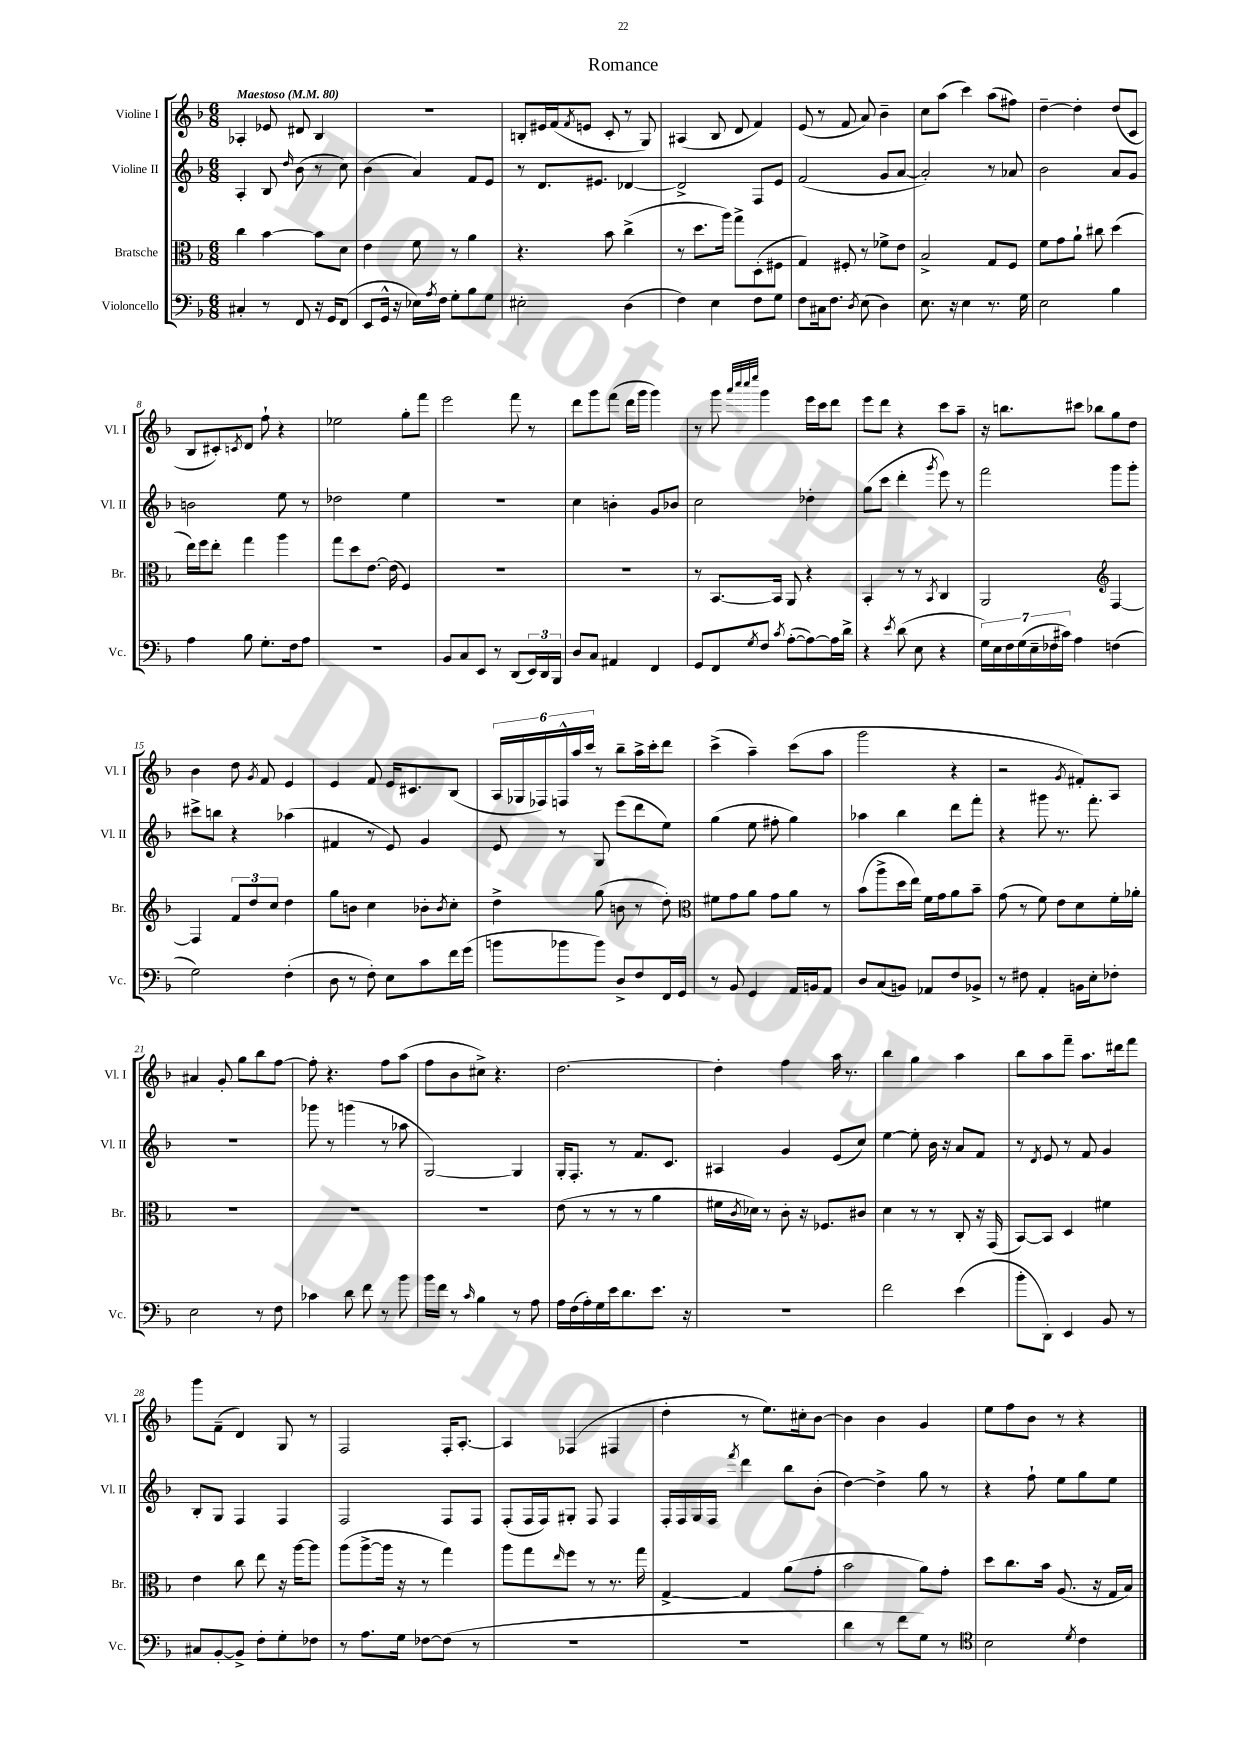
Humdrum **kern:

**kern	**kern	**kern	**kern
*part4	*part3	*part2	*part1
*staff4	*staff3	*staff2	*staff1
*I"Violoncello	*I"Bratsche	*I"Violine II	*I"Violine I
*I'Vc.	*I'Br.	*I'Vl. II	*I'Vl. I
*clefF4	*clefC3	*clefG2	*clefG2
*k[b-]	*k[b-]	*k[b-]	*k[b-]
*M6/8	*M6/8	*M6/8	*M6/8
*MM80	*MM80	*MM80	*MM80
=1	=1	=1	=1
!	!	!	!LO:TX:a:B:t=Maestoso
4C#X'/	4cc\	4A'/	4A-X'/
8r	[4b-\	8B-/	8e-X/
.	.	16qqdd/	.
8FF/	.	(8b-\	8d#X/
16r	8b-\L]	8r	4B-/
16GG/KL	.	.	.
(8FF/J	8d\J	8cc\)	.
=2	=2	=2	=2
8EE/L	4e\	(4b-\	2.r
16GG^^/Jk	.	.	.
16r	.	.	.
16E-X\LL)	8f\	4a/)	.
8qA/	.	.	.
16F\JJ	.	.	.
8G'\L	8r	.	.
8B-\	4a\	8f/L	.
8G\J	.	8e/J	.
=3	=3	=3	=3
2E#X'\	4.r	8r	8Bn'/L
.	.	8.d/L	16e#X/L
.	.	.	(16f/J
.	.	.	8qf/
.	.	.	8en/J
.	.	8.e#X/J	.
.	8b-\	.	8c'/
(4D\	(4cc^\	[4d-X/	8r
.	.	.	8G/)
=4	=4	=4	=4
4F\)	8r	2d-^/]	(4A#X/
.	8.dd\L	.	.
4E\	.	.	8B-/
.	16aa\Jk)	.	.
.	8gg^\L	.	8d/
8F\L	(8D'\	8F/L	4f/)
8G\J	8F#X\J	8e/J	.
=5	=5	=5	=5
8F\L	4G/)	(2f/	(8e/
16C#X\k	.	.	8r
8.F\J	.	.	.
.	8F#X'/	.	8f/
8qD/	.	.	.
(8E\	8r	.	8a/)
4D\)	8f-X^\L	8g/L	4b-~\
.	8e\J	[8a/J	.
=6	=6	=6	=6
8.E\	2B-^/	2a'/])	8cc\L
.	.	.	(8aa\J
16r	.	.	.
4E\	.	.	4ccc\)
8.r	8G/L	8r	(8aa\L
.	8F/J	8a-X/	8ff#X\J)
16G\	.	.	.
=7	=7	=7	=7
2E\	8f\L	2b-\	[4dd~\
.	8g\	.	.
.	8a`\J	.	4dd'\]
.	8cc#X\	.	.
4B-\	(4dd\	8a/L	(8dd/L
.	.	8g/J	8c/J
!!LO:LB:g=z
=8	=8	=8	=8
4A\	16ee\LL)	2bn\	8B-/L
.	16ff\J	.	.
.	8ee'\J	.	8c#X'/)
.	.	.	8qcn/
8B-\	4gg\	.	8d/J
8.G'\L	.	.	8ff`\
.	4aa\	8ee\	4r
16F\k	.	.	.
8A\J	.	8r	.
=9	=9	=9	=9
2.r	8gg\L	2dd-X\	2ee-X\
.	8dd\	.	.
.	[8.e\J	.	.
.	(16e\]	.	.
.	4F/)	4ee\	8gg'\L
.	.	.	8fff\J
=10	=10	=10	=10
8BB-/L	2.r	2.r	2eee\
8C/	.	.	.
8EE/J	.	.	.
8r	.	.	.
(8DD/L	.	.	8fff\
24EE/L)	.	.	8r
24DD/	.	.	.
24BBB-/JJ	.	.	.
=11	=11	=11	=11
8D/L	2.r	4cc\	8ddd\L
8C/J	.	.	8ggg\
4AA#X/	.	4bn'\	(8fff\J
.	.	.	16ddd\LL
.	.	.	16ggg\JJ
4FF/	.	8g/L	4ggg\)
.	.	8b-X/J	.
=12	=12	=12	=12
8GG/L	8r	2cc\	8r
8FF/	[8.BB-/L	.	8ggg\
.	.	.	32qqaaa/LLL
.	.	.	32qqcccc/
.	.	.	32qqcccc/
8qG/	.	.	32qqeeee/JJJ
8F/J	.	.	4ggg\
.	16BB-/Jk]	.	.
8qc/	.	.	.
([8A'\L	8AA/	.	.
8A\_)	4r	4dd-X'\	16eee\LL
.	.	.	16ccc\J
16A\L]	.	.	8ddd\J
16d^\JJ	.	.	.
=13	=13	=13	=13
4r	4BB-'/	(8gg\L	8eee\L
.	.	8ccc\J	8ddd\J
8qe/	.	.	.
(8d\	8r	4ddd'\	4r
8E\	8r	.	.
.	8qBB-/	8qggg/	.
4r	4C/	8eee\)	8ccc\L
.	.	8r	8aa~\J
=14	=14	=14	=14
28G\LL)	2AA/	2fff\	16r
28E\	.	.	.
.	.	.	8.bbn\L
28F\	.	.	.
(28G\	.	.	.
28E~\	.	.	.
28F-X\	.	.	.
28c#X\JJ)	.	.	.
4A\	.	.	8ccc#X\J
.	.	.	8bb-X\L
*	*clefG2	*	*
(4Fn\	[4F/	8ggg\L	8gg\
.	.	8ggg'\J	8dd\J
!!LO:LB:g=z
=15	=15	=15	=15
2G\)	4F/]	8ccc#X^\L	4b-\
.	.	8bbn\J	.
.	12f/L	4r	8dd\
.	12dd/	.	.
.	.	.	8qg/
.	.	.	8f/
.	12cc/J	.	.
(4F'\	4dd\	(4aa-X\	4e/
=16	=16	=16	=16
8D\	8gg\L	4f#X/	4e/
8r	8bn\J	.	.
8F'\)	4cc\	8r	8f/
8E\L	.	8e/)	16e/KL
.	.	.	8.c#X/
8c\	8b-X'\L	4g/	.
.	8qb-/	.	.
16f\L	8cc'\J	.	(8B-/J
(16g\JJ	.	.	.
=17	=17	=17	=17
8bn\L	4dd^\	8e/	24A/LL
.	.	.	24G-X/
.	.	.	24F-X/)
8b-X\	.	8r	24Fn^^/
.	.	.	24aa/
.	.	.	24ccc/JJ
8b-\J)	(8gg\	8G/	8r
8D^/L	8bn\	(8eee\L	8bb-~\L
8F/	8r	8ddd\	16aa^\L
.	.	.	16ccc'\J
16FF/L	8dd'\)	8ee\J)	8ddd\J
16GG/JJ	.	.	.
=18	=18	=18	=18
*	*clefC3	*	*
8r	8f#X\L	(4gg\	(4ccc^\
8BB-/	8g\	.	.
4GG/	8a\J	8ee\	4aa~\)
.	8g\L	8ff#X'\	.
16AA/LL	8a\J	4gg\)	(8ccc\L
16BBn/J	.	.	.
8AA/J	8r	.	8aa\J
=19	=19	=19	=19
8D/L	(8b-\L	4aa-X\	2ggg\
(8C/	8aa^\	.	.
8BBn/J)	16dd\L	4bb-\	.
.	16ee\JJ)	.	.
8AA-X/L	16f\LL	.	.
.	16g\J	.	.
8F/	8a\	8ddd\L	4r
8BB-X^/J	8b-~\J	8fff'\J	.
=20	=20	=20	=20
8r	(8g\	4r	2r
8F#X\	8r	.	.
4AA'/	8f\)	8ggg#X\	.
.	8e\L	8.r	.
.	.	.	8qg/
16BBn\LL	8d\	.	8f#X'/L)
16E'\J	.	8.fff'\	.
8F-X'\J	16f'\L	.	8A/J
.	16a-X'\JJ	.	.
!!LO:LB:g=z
=21	=21	=21	=21
2E\	2.r	2.r	4a#X/
.	.	.	8g'/
.	.	.	8gg\L
8r	.	.	8bb-\
8F\	.	.	[8ff\J
=22	=22	=22	=22
4c-X\	2.r	8ggg-X\	8ff'\]
.	.	8r	4.r
8d\	.	(4gggn\	.
8f\	.	.	.
8r	.	8r	8ff\L
8b-\	.	8aa-X\	(8aa\J
=23	=23	=23	=23
16b-\LL	2.r	[2G/)	8ff\L
16f\JJ	.	.	.
8r	.	.	8b-\
16qqc/	.	.	.
4B-\	.	.	8cc#X^\J)
.	.	.	4.r
8r	.	4G/]	.
8A\	.	.	.
=24	=24	=24	=24
16A\LL	(8e\	16G'/KL	[2.dd\
(16F\	.	8.F'/J	.
16A'\)	8r	.	.
16G\	.	.	.
16e\J	8r	8r	.
8.d\	.	.	.
.	8r	8.f/L	.
8.e\J	4a\	.	.
.	.	8.c/J	.
16r	.	.	.
=25	=25	=25	=25
2.r	16f#X\LL	4A#X/	4dd'\]
.	8qc/	.	.
.	16d-X\JJ)	.	.
.	8r	.	.
.	8c'\	4g/	4ff\
.	16r	.	.
.	8.F-X/L	.	.
.	.	(8e/L	16aa\
.	.	.	8.r
.	8c#X/J	8cc/J)	.
=26	=26	=26	=26
2f\	4d\	[4ee\	4bb-\
.	8r	8ee'\]	4gg\
.	8r	16b-\	.
.	.	16r	.
(4e\	8C'/	8a/L	4aa\
.	16r	8f/J	.
.	(16GG/	.	.
=27	=27	=27	=27
8b-'\L	[8BB-/L)	8r	8bb-\L
.	.	8qd/	.
8DD'\J)	8BB-/J]	8e/	8aa\
4EE/	4D/	8r	8fff~\J
.	.	8f/	8.aa\L
8BB-/	4f#X\	4g/	.
.	.	.	16ddd#X\k
8r	.	.	8fff\J
!!LO:LB:g=z
=28	=28	=28	=28
8C#X/L	4e\	8B-'/L	8ggg\L
[8BB-'/	.	8G/J	(8f~\J
8BB-^/J]	8cc\	4F/	4d/)
8F'\L	8ee\	.	.
8G'\	16r	4F/	8G/
.	[16aa\KL	.	.
8F-X\J	8aa\J]	.	8r
=29	=29	=29	=29
8r	(8aa\L	2F/	2F/
8.A\L	[8aa^\	.	.
.	16aa\Jk]	.	.
16G\Jk	16r	.	.
[8F-X\L	8r	.	.
(8F-\J]	4gg\)	8F/L	16F'/KL
.	.	.	[8.A'/J
8r	.	8F/J	.
=30	=30	=30	=30
2.r	8aa\L	(8F'/L	4A/]
.	8gg\	16F/L	.
.	.	16F/J)	.
.	16qqee/	.	.
.	8ff\J	8G#X'/J	(4F-X/
.	8r	8F/	.
.	8.r	4F/	4F#X/
.	16gg\	.	.
=31	=31	=31	=31
2.r	[4G^/	16F'/LL	4dd'\
.	.	16F/	.
.	.	16G/	.
.	.	16F/JJ	.
.	.	8qfff/	.
.	4G/]	4ddd\	8r
.	.	.	8.ee\L)
.	(8a\L	8bb-\L	.
.	.	.	16cc#X'\k
.	8g'\J	(8b-'\J	[8b-\J
=32	=32	=32	=32
4d\	2b-\	[4dd\)	4b-\]
8r	.	4dd^\]	4b-\
8f\L	.	.	.
8G\J)	8a\L)	8gg\	4g/
8r	8g'\J	8r	.
=33	=33	=33	=33
*clefC4	*	*	*
2B-\	8dd\L	4r	8ee\L
.	8.cc\	.	8ff\
.	.	8ff`\	8b-\J
.	16b-\Jk	.	.
.	(8.A/	8ee\L	8r
8qd/	.	.	.
4c\	.	8gg\	4r
.	16r	.	.
.	16G/LL	8ee\J	.
.	16B-/JJ)	.	.
==	==	==	==
*-	*-	*-	*-
